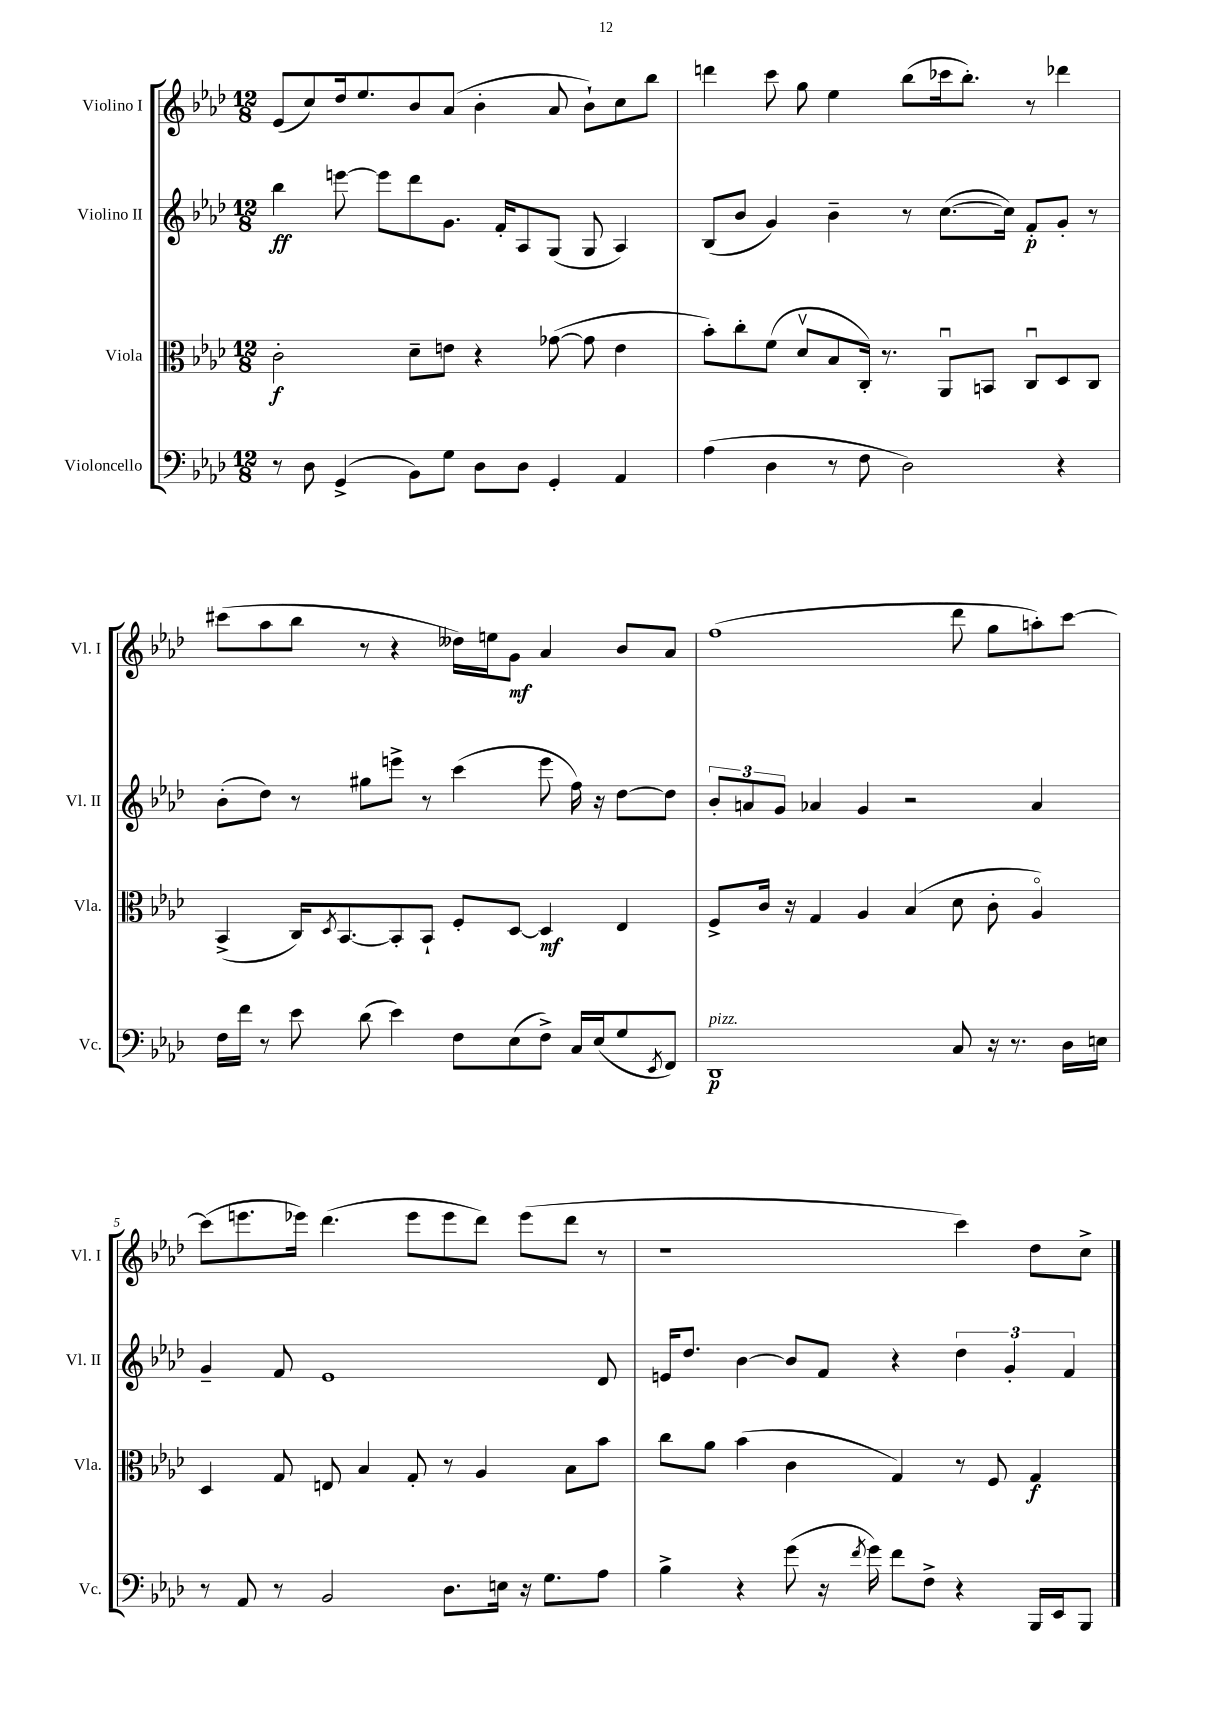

**kern	**kern	**kern	**kern
*staff4	*staff3	*staff2	*staff1
*clefF4	*clefC3	*clefG2	*clefG2
*k[b-e-a-d-]	*k[b-e-a-d-]	*k[b-e-a-d-]	*k[b-e-a-d-]
*M12/8	*M12/8	*M12/8	*M12/8
8r	2c'	4bb-	(8e-
8D-	.	.	8cc)
(4GG^	.	[8eee	16dd-
.	.	.	8.ee-
.	.	8eee]	.
8BB-)	8d-~	8ddd-	8b-
8G	8e	8.g	(8a-
8D-	4r	.	4b-'
.	.	16f'	.
8D-	.	8A-	.
4GG'	([8g-	(8G	8a-
.	8g-]	8G	8b-`)
4AA-	4e	4A-)	8cc
.	.	.	8bb-
=	=	=	=
(4A-	8b-')	(8B-	4ddd
.	8cc'	8b-	.
4D-	(8f	4g)	8ccc
.	8d-v	.	8gg
8r	8B-	4b-~	4ee-
8F	16C')	.	.
.	8.r	.	.
2D-)	.	8r	(8bb-
.	8AA-u	([8.cc	16ccc-
.	.	.	8.bb-')
.	8BB	.	.
.	.	16cc])	.
.	8Cu	8f'	8r
4r	8D-	8g'	4ddd-
.	8C	8r	.
=	=	=	=
16F	(4BB-^	(8b-'	(8ccc#
16f	.	.	.
8r	.	8dd-)	8aa-
8e-	16C)	8r	8bb-
.	8qD-	.	.
.	[8.BB-	.	.
(8d-	.	8gg#	8r
4e-)	8BB-']	8eee^	4r
.	8BB-`	8r	.
8F	8F'	(4ccc	16dd--)
.	.	.	16ee
(8E-	[8D-	.	8g
8F^)	4D-]	8eee	4a-
16C	.	16ff)	.
(16E-	.	16r	.
8G	4E-	[8dd-	8b-
8qEE-	.	.	.
8FF)	.	8dd-]	8a-
=	=	=	=
1DD-	8F^	12b-'	(1ff
.	.	12a	.
.	16c	.	.
.	.	12g	.
.	16r	.	.
.	4G	4a-	.
.	4A-	4g	.
.	(4B-	2r	.
8C	8d-	.	8ddd-
16r	8c'	.	8gg
8.r	.	.	.
.	4A-o)	4a-	8aa')
16D-	.	.	[8ccc
16E	.	.	.
=	=	=	=
8r	4D-	4g~	(8ccc]
8AA-	.	.	8.eee
8r	8G	8f	.
.	.	.	16eee-)
2BB-	8E	1e-	(4.ddd-
.	4B-	.	.
.	8G'	.	8eee-
8.D-	8r	.	8eee-
.	4A-	.	8ddd-)
16E	.	.	.
16r	.	.	(8eee-
8.G	.	.	.
.	8B-	.	8ddd-
8A-	8b-	8d-	8r
=	=	=	=
4B-^	8cc	16e	1r
.	.	8.dd-	.
.	8a-	.	.
4r	(4b-	[4b-	.
(8g	4c	8b-]	.
16r	.	8f	.
8qf	.	.	.
16g)	.	.	.
8f	4G)	4r	.
8F^	.	.	.
4r	8r	6dd-	4ccc)
.	8F	.	.
.	.	6g'	.
16BBB-	4G	.	8dd-
16EE-	.	.	.
.	.	6f	.
8BBB-	.	.	8cc^
==	==	==	==
*-	*-	*-	*-
